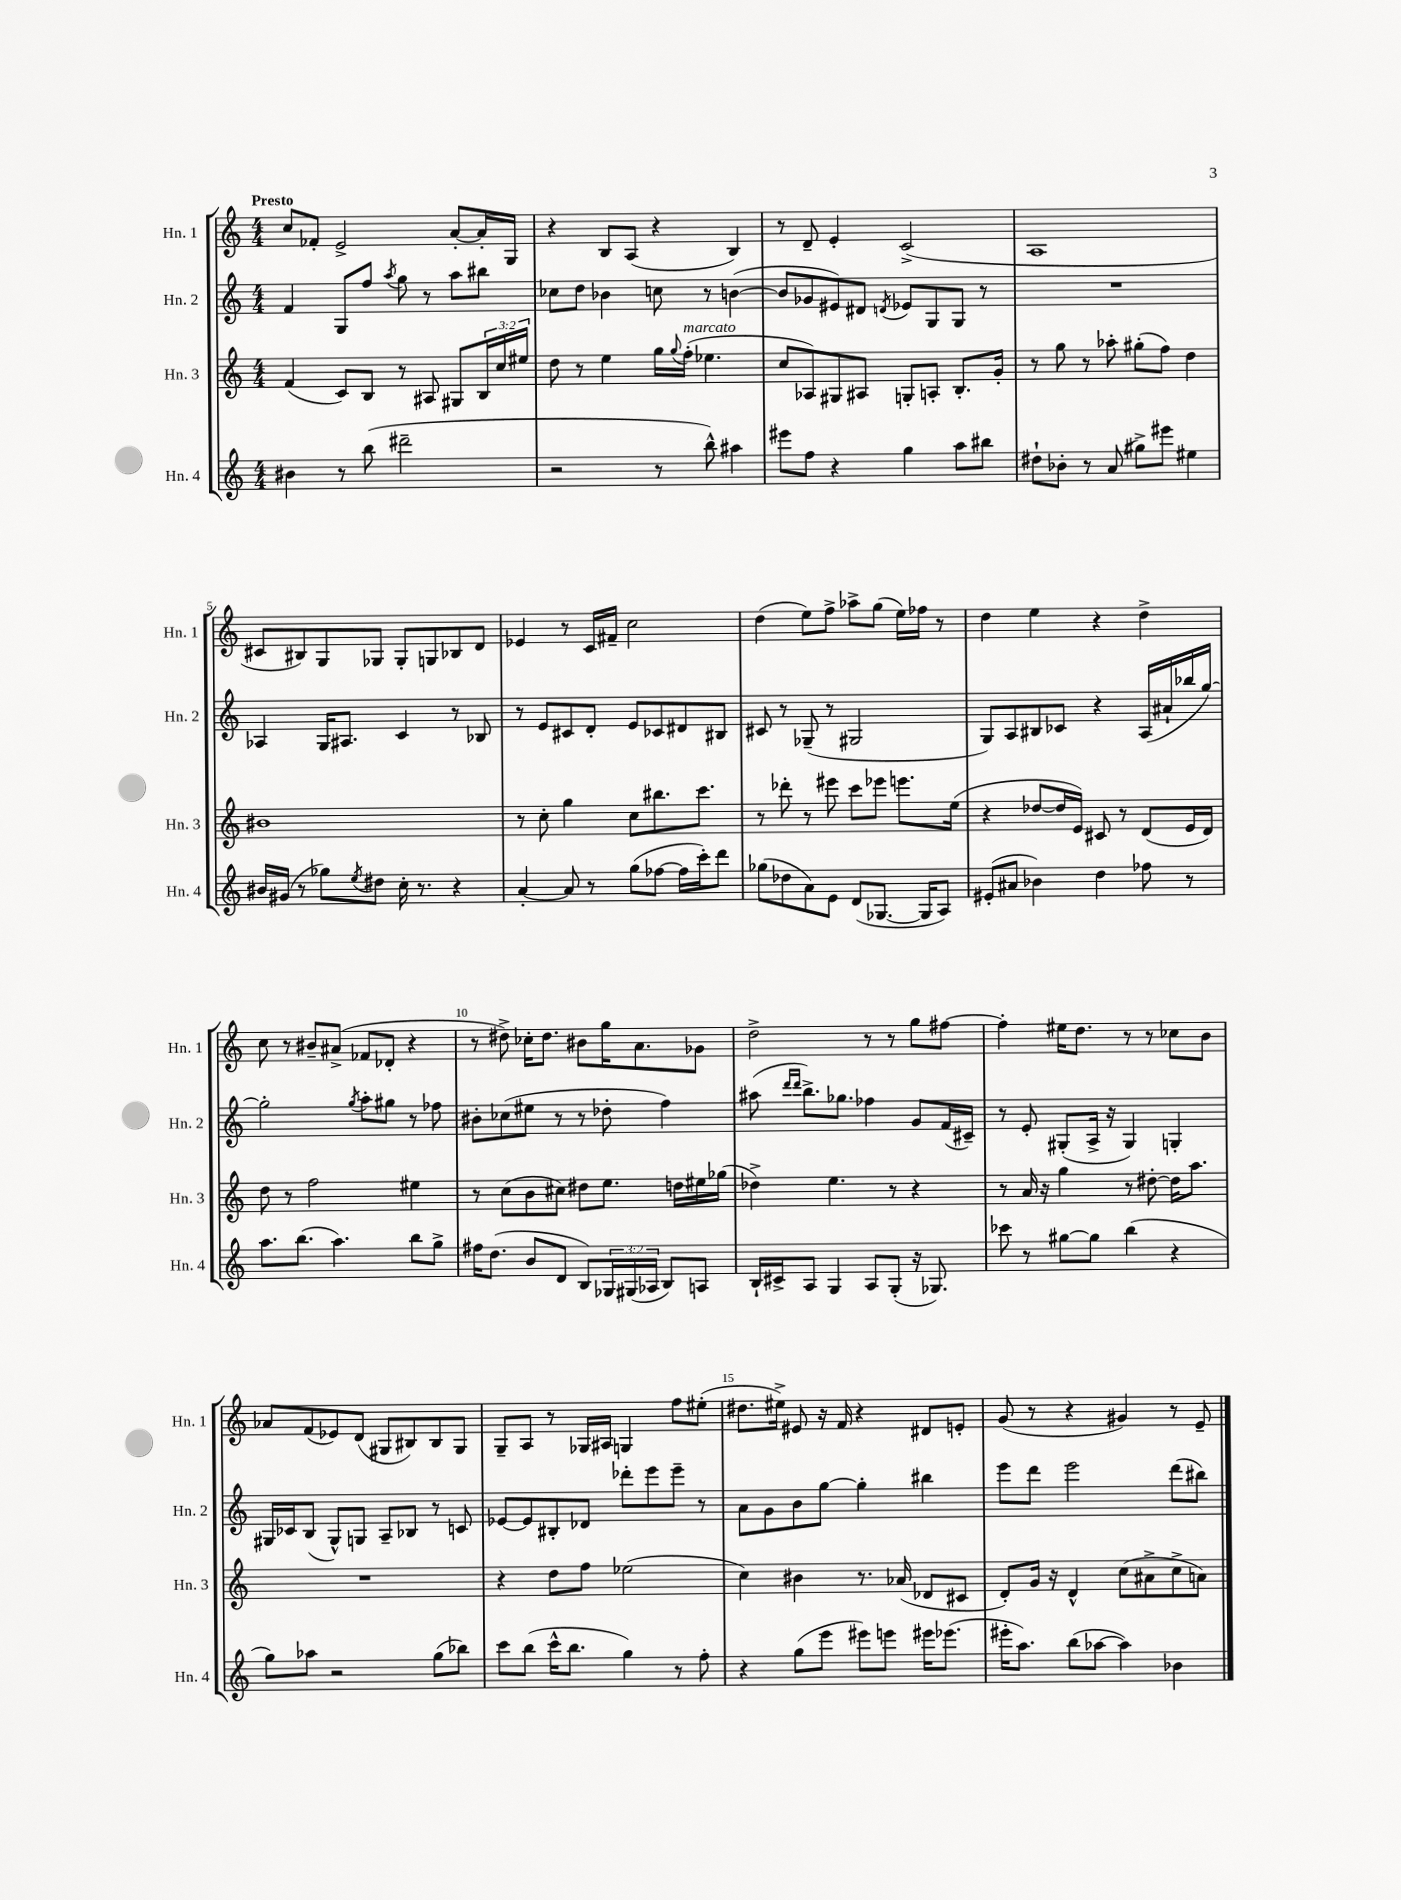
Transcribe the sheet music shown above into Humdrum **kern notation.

**kern	**kern	**kern	**kern
*part4	*part3	*part2	*part1
*staff4	*staff3	*staff2	*staff1
*I"Hn. 4	*I"Hn. 3	*I"Hn. 2	*I"Hn. 1
*I'Hn. 4	*I'Hn. 3	*I'Hn. 2	*I'Hn. 1
*clefG2	*clefG2	*clefG2	*clefG2
*k[]	*k[]	*k[]	*k[]
*M4/4	*M4/4	*M4/4	*M4/4
=1	=1	=1	=1
!	!	!	!LO:TX:a:B:t=Presto
4b#X\	(4f/	4f/	8cc/L
.	.	.	8f-X'/J
8r	8c/L)	8G/L	2e^/
(8bb\	8B/J	8ff/J	.
.	.	8qaa/	.
2ddd#X~\	8r	8gg\	.
.	8A#X/	8r	.
.	8G#X/L	8aa\L	[8a'/L
.	24B/L	8bb#X\J	16a'/L]
.	24cc/	.	.
.	.	.	16G/JJ
.	24ee#X/JJ	.	.
=2	=2	=2	=2
2r	8dd\	8cc-X\L	4r
.	8r	8dd\J	.
.	4ee\	4b-X\	8B/L
.	.	.	(8A/J
8r	16gg\LL	8ccn\	4r
.	8qqgg/	.	.
!	!LO:TX:a:i:t=marcato	!	!
.	(16ff'\JJ	.	.
8bb^^\)	4.ee-X\	8r	.
4aa#X\	.	([4bn\	4B/)
=3	=3	=3	=3
8eee#X\L	8cc/L	8b/L]	8r
8ff\J	8A-X/)	8g-X/	8d~/
4r	8G#X/	8e#X/)	4e'/
.	8A#X/J	8d#X/J	.
.	.	8qdn/	.
4gg\	8Gn'/L	8e-X/L	(2c^/
.	8An'/J	8G/	.
8aa\L	8.B'/L	8G/J	.
8bb#X\J	.	8r	.
.	16g'/Jk	.	.
=4	=4	=4	=4
8dd#X`\L	8r	1r	1A
8b-X'\J	8gg\	.	.
8r	8r	.	.
(8a/	8aa-X'\	.	.
8gg#X^\L)	(8gg#X'\L	.	.
8eee#X\J	8ff\J)	.	.
4ee#X\	4dd\	.	.
!!LO:LB:g=z
=5	=5	=5	=5
16b#X/LL	1b#X	4A-X/	8c#X/L
(16g#X/JJ	.	.	.
8r	.	.	8B#X/)
8gg-X\L)	.	16G/KL	8G/
.	.	8.A#X/J	.
8qee/	.	.	.
8dd#X\J	.	.	8G-X/J
16cc'\	.	4c/	8G-'/L
8.r	.	.	.
.	.	.	8Gn/
4r	.	8r	8B-X/
.	.	8B-X/	8d/J
=6	=6	=6	=6
[4a'/	8r	8r	4e-X/
.	8cc'\	8e/L	.
8a/]	4gg\	8c#X/	8r
8r	.	8d'/J	16c/LL
.	.	.	16f#X~/JJ
(8gg\L	8cc\L	8e/L	2cc\
[8ff-X\J	8.bb#X\	8c-X/	.
16ff-\LL]	.	8d#X/	.
16ccc'\J)	8.ccc\J	.	.
8ddd\J	.	8B#X/J	.
=7	=7	=7	=7
(8gg-X\L	8r	8c#X/	(4dd\
8dd-X\	8ddd-X'\	8r	.
8a\)	8r	(8G-X~/	8ee\L)
8e\J	8eee#X\	8r	8ff^\J
(8d/L	8ccc\L	2G#X/	8aa-X^\L
[8.G-X/J	8eee-X\J	.	(8gg\J
.	8.eeen\L	.	16ee\LL)
16G-/KL]	.	.	16ff-X\JJ
8A/J)	.	.	8r
.	(16ee\Jk	.	.
=8	=8	=8	=8
(8e#X'/L	4r	8G/L)	4dd\
8a#X/J	.	8A/	.
4b-X\)	[8dd-X/L	8B#X/	4ee\
.	16dd-/L]	8c-X/J	.
.	16e/JJ)	.	.
4dd\	8c#X/	4r	4r
.	8r	.	.
8ff-X\	(8d/L	(16A/LL	4dd^\
.	.	16a#X`/	.
8r	16e/L	16bb-X/	.
.	16d/JJ)	[16gg/JJ)	.
!!LO:LB:g=z
=9	=9	=9	=9
8.aa\L	8dd\	2gg'\]	8cc\
.	8r	.	8r
(8.bb\J	.	.	.
.	2ff\	.	8b#X~/L
4.aa\)	.	.	(8a#X^/J
.	.	8qgg/	.
.	.	8aa'\L	8f-X/L
.	.	8gg#X\J	8d-X'/J
8bb\L	4ee#X\	8r	4r
8gg^\J	.	8ff-X\	.
=10	=10	=10	=10
16ff#X\KL	8r	8b#X'\L	8r
(8.dd\J	.	.	.
.	(8cc\L	(8cc-X\	8dd#X^\)
8b/L	8b\	8ee#X\J	16cc-X'\KL
.	.	.	8.dd#\J
8d/J	8cc#X\J)	8r	.
8B/L)	8dd#X\L	8r	8b#X\L
24G-X/L	8.ee\J	8dd-X'\	16gg\K
(24G#X/	.	.	.
.	.	.	8.a\
24A-X/JJ	.	.	.
8B/L)	.	4ff\)	.
.	16ddn\LL	.	.
8An/J	16ee#X\	.	8g-X\J
.	(16gg-X\JJ	.	.
=11	=11	=11	=11
16B`/LL	4dd-X^\)	(8aa#X\	2dd^\
16c#X^/J	.	.	.
.	.	16qqddd/LL	.
.	.	16qqddd/JJ	.
8A/J	.	8.bb^\L)	.
4G/	4.ee\	.	.
.	.	8.gg-X\J	.
8A/L	.	4ff-X\	8r
(8G'/J	8r	.	8r
16r	4r	8g/L	8gg\L
8.G-X/)	.	.	.
.	.	(16f/L	[8ff#X\J
.	.	16c#X~/JJ)	.
=12	=12	=12	=12
8ccc-X\	8r	8r	4ff#'\]
8r	16a/	8e'/	.
.	16r	.	.
[8gg#X\L	4gg\	(8G#X'/L	16ee#X\KL
.	.	.	8.dd\J
8gg#\J]	.	16A^/Jk	.
.	.	16r	.
(4bb\	8r	4G#/)	8r
.	[8dd#X'\	.	8r
4r	16dd#\KL]	4Gn'/	8cc-X\L
.	8.aa\J	.	.
.	.	.	8b\J
!!LO:LB:g=z
=13	=13	=13	=13
8gg\L)	1r	16G#X/LL	8a-X/L
.	.	16c-X/J	.
8aa-X\J	.	(8B/J	(8f/
2r	.	8G#^^/L)	8e-X/)
.	.	8Gn/J	(8d/J
.	.	8A~/L	8G#X/L
.	.	8B-X/J	8B#X/)
(8gg\L	.	8r	8B#/
8bb-X\J)	.	8cn/	8G#/J
=14	=14	=14	=14
8ccc\L	4r	[8e-X/L	8G~/L
(8bb\J	.	8e-/]	8A/J
16ccc^^\KL	8dd\L	8B#X'/	8r
8.bb\J	.	.	.
.	8ff\J	8d-X/J	16G-X/LL
.	.	.	16A#X/JJ
4gg\)	(2ee-X\	8ddd-X'\L	4Gn/
.	.	8eee\	.
8r	.	8eee~\J	8ff\L
8ff'\	.	8r	(8ee#X'\J
=15	=15	=15	=15
4r	4cc\)	8a\L	8.dd#X\L
.	.	8g\	.
.	.	.	16ee#X^\Jk)
(8gg\L	4b#X\	8b\	8e#X/
8eee\J	.	[8gg\J	16r
.	.	.	16f/
8eee#X\L)	8.r	4gg'\]	4r
8eeen\J	.	.	.
.	(16a-X/	.	.
16eee#X\KL	8d-X/L	4bb#X\	8d#X/L
(8.eee-X\J	.	.	.
.	8c#X/J	.	8en'/J
=16	=16	=16	=16
16eee#X'\KL	8d'/L)	8eee\L	(8g/
8.aa\J)	.	.	.
.	16g/Jk	8ddd\J	8r
.	16r	.	.
(8bb\L	4d^^/	2eee\	4r
[8aa-X\J	.	.	.
4aa-\])	(8cc\L	.	4g#X/)
.	8a#X^\	.	.
4b-X\	8cc^\	(8ddd\L	8r
.	8an\J)	8bb#X\J)	8e~/
==	==	==	==
*-	*-	*-	*-
